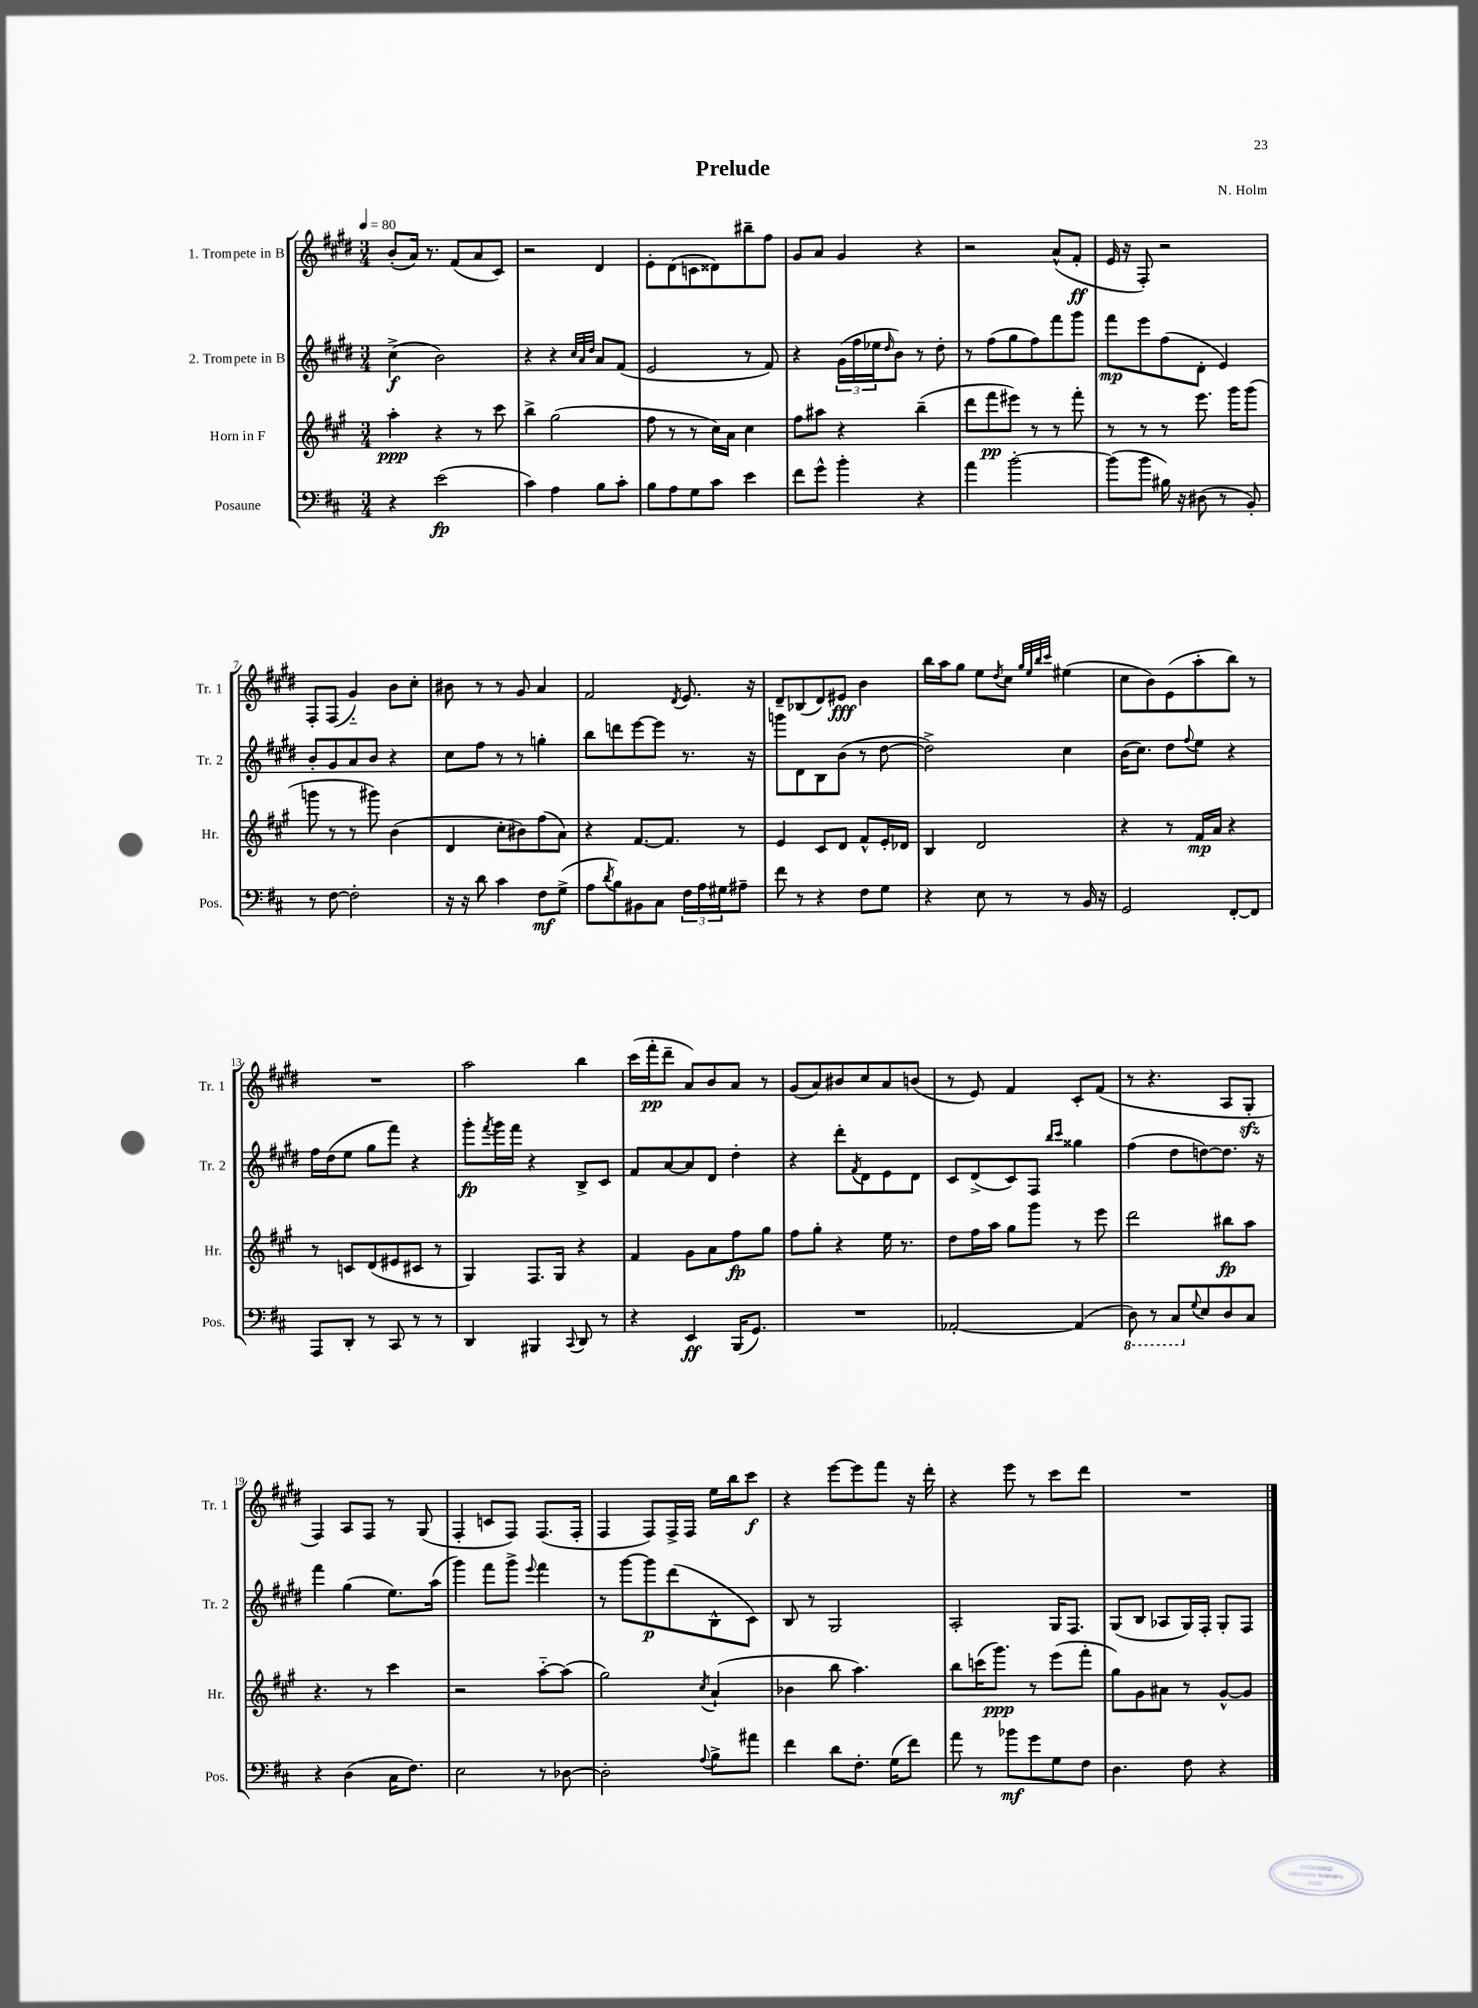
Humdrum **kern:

**kern	**dynam	**kern	**dynam	**kern	**dynam	**kern	**dynam
*part4	*part4	*part3	*part3	*part2	*part2	*part1	*part1
*staff4	*staff4	*staff3	*staff3	*staff2	*staff2	*staff1	*staff1
*I"Posaune	*	*I"Horn in F	*	*I"2. Trompete in B	*	*I"1. Trompete in B	*
*I'Pos.	*	*I'Hr.	*	*I'Tr. 2	*	*I'Tr. 1	*
*clefF4	*	*clefG2	*	*clefG2	*	*clefG2	*
*k[f#c#]	*	*k[f#c#g#]	*	*k[f#c#g#d#]	*	*k[f#c#g#d#]	*
*M3/4	*	*M3/4	*	*M3/4	*	*M3/4	*
*MM80	*	*MM80	*	*MM80	*	*MM80	*
=1	=1	=1	=1	=1	=1	=1	=1
4r	.	4aa'\	ppp	(4cc#^\	f	(8b'/L	.
.	.	.	.	.	.	16a/Jk)	.
.	.	.	.	.	.	8.r	.
(2e\	fp	4r	.	2b\)	.	.	.
.	.	.	.	.	.	(8f#/L	.
.	.	8r	.	.	.	8a/	.
.	.	8ccc#\	.	.	.	8c#/J)	.
=2	=2	=2	=2	=2	=2	=2	=2
4c#\)	.	4bb^\	.	4r	.	2r	.
4A\	.	(2gg#\	.	4r	.	.	.
.	.	.	.	32qqcc#/LLL	.	.	.
.	.	.	.	32qqa/	.	.	.
.	.	.	.	32qqdd#/JJJ	.	.	.
8B\L	.	.	.	8a/L	.	4d#/	.
8c#'\J	.	.	.	(8f#/J	.	.	.
=3	=3	=3	=3	=3	=3	=3	=3
8B\L	.	8ff#\	.	2e/	.	8e'\L	.
8A\	.	8r	.	.	.	(8d#\	.
8G\	.	8r	.	.	.	8cn\	.
8c#\J	.	16cc#\LL)	.	.	.	8d##X\)	.
.	.	16a\JJ	.	.	.	.	.
4e\	.	4cc#\	.	8r	.	8bb#X~\	.
.	.	.	.	8f#/)	.	8ff#\J	.
=4	=4	=4	=4	=4	=4	=4	=4
8f#\L	.	8ff#\L	.	4r	.	8g#/L	.
8g^^\J	.	8aa#X\J	.	.	.	8a/J	.
4b'\	.	4r	.	(24g#\LL	.	4g#/	.
.	.	.	.	24ff#\	.	.	.
.	.	.	.	24ee-X\J	.	.	.
.	.	.	.	16qqdd#/	.	.	.
.	.	.	.	8b\J)	.	.	.
4r	.	(4bb~\	.	8r	.	4r	.
.	.	.	.	8dd#'\	.	.	.
=5	=5	=5	=5	=5	=5	=5	=5
4a\	.	8ddd\L	.	8r	.	2r	.
.	.	8fff#\	pp	(8ff#\L	.	.	.
[2b'\	.	8eee#X\J)	.	8gg#\	.	.	.
.	.	8r	.	8ff#\)	.	.	.
.	.	8r	.	8fff#\	.	(8a^^/L	.
.	.	8fff#'\	.	8ggg#\J	.	8f#'/J	ff
=6	=6	=6	=6	=6	=6	=6	=6
(8b\L]	.	8r	.	8fff#\L	mp	16e/	.
.	.	.	.	.	.	16r	.
8b\J	.	8r	.	8eee\	.	8F#'/)	.
16B#X\)	.	8r	.	(8ff#\	.	2r	.
16r	.	.	.	.	.	.	.
(8D#X\	.	8.eee\	.	8d#'\J	.	.	.
8r	.	.	.	4e/)	.	.	.
.	.	16ggg#\KL	.	.	.	.	.
8BB'/)	.	(8ggg#\J	.	.	.	.	.
!!LO:LB:g=z
=7	=7	=7	=7	=7	=7	=7	=7
8r	.	8gggn\	.	8b'/L	.	8F#'/L	.
[8F#\	.	8r	.	8g#/	.	(8F#/J	.
2F#'\]	.	8r	.	8a/	.	4g#/)	.
.	.	8ggg#X\)	.	8b/J	.	.	.
.	.	(4b\	.	4r	.	8b\L	.
.	.	.	.	.	.	8cc#'\J	.
=8	=8	=8	=8	=8	=8	=8	=8
16r	.	4d/	.	8cc#\L	.	8b#X\	.
16r	.	.	.	.	.	.	.
8d\	.	.	.	8ff#\J	.	8r	.
4c#\	.	8cc#'\L	.	8r	.	8r	.
.	.	8b#X\)	.	8r	.	8g#/	.
8F#\L	mf	(8ff#\	.	4ggn'\	.	4a/	.
(8G^\J	.	8a\J)	.	.	.	.	.
=9	=9	=9	=9	=9	=9	=9	=9
8A\L	.	4r	.	8bb\L	.	2f#/	.
8qd/	.	.	.	.	.	.	.
8B\)	.	.	.	8dddn\	.	.	.
8BB#X\	.	[8.f#/L	.	[8eee\	.	.	.
8C#\J	.	.	.	8eee\J]	.	.	.
.	.	8.f#/J]	.	.	.	.	.
.	.	.	.	.	.	8qd#/	.
24F#\LL	.	.	.	8.r	.	8.e/	.
24A\	.	.	.	.	.	.	.
24G#X\J	.	.	.	.	.	.	.
8A#X~\J	.	8r	.	.	.	.	.
.	.	.	.	16r	.	16r	.
=10	=10	=10	=10	=10	=10	=10	=10
8f#\	.	4e/	.	8gggn\L	.	8d#~/L	.
8r	.	.	.	8d#\	.	(8B-X/	.
4r	.	8c#/L	.	8B\	.	8d#/)	.
.	.	8d/J	.	(8b\J	.	8e#X/J	fff
8F#\L	.	8f#^^/L	.	8r	.	4b\	.
8G\J	.	16e'/L	.	[8dd#\	.	.	.
.	.	16d-X/JJ	.	.	.	.	.
=11	=11	=11	=11	=11	=11	=11	=11
4r	.	4B/	.	2dd#^\])	.	16bb\LL	.
.	.	.	.	.	.	16aa\J	.
.	.	.	.	.	.	8gg#\J	.
8E\	.	2d/	.	.	.	8ee\L	.
.	.	.	.	.	.	8qdd#/	.
8r	.	.	.	.	.	8cc#\J	.
.	.	.	.	.	.	32qqgg#/LLL	.
.	.	.	.	.	.	32qqee/	.
.	.	.	.	.	.	32qqbb/	.
.	.	.	.	.	.	32qqccc#/JJJ	.
8r	.	.	.	4cc#\	.	(4ee#X\	.
16BB/	.	.	.	.	.	.	.
16r	.	.	.	.	.	.	.
=12	=12	=12	=12	=12	=12	=12	=12
2GG/	.	4r	.	(16b\KL	.	8cc#\L	.
.	.	.	.	8.cc#\J)	.	.	.
.	.	.	.	.	.	8b\)	.
.	.	8r	.	8dd#\L	.	(8e\	.
.	.	.	.	8qqff#/	.	.	.
.	.	16f#/LL	mp	8ee\J	.	8aa'\	.
.	.	16a/JJ	.	.	.	.	.
[8FF#'/L	.	4r	.	4r	.	8bb\J)	.
8FF#/J]	.	.	.	.	.	8r	.
!!LO:LB:g=z
=13	=13	=13	=13	=13	=13	=13	=13
8AAA/L	.	8r	.	16ff#\LL	.	2.r	.
.	.	.	.	(16dd#\J	.	.	.
8DD'/J	.	8cn/L	.	8ee\J	.	.	.
8r	.	(8d/	.	8gg#\L	.	.	.
8CC#/	.	8e#X/	.	8fff#\J)	.	.	.
8r	.	8c#X/J	.	4r	.	.	.
8r	.	8r	.	.	.	.	.
=14	=14	=14	=14	=14	=14	=14	=14
4DD/	.	4G#/)	.	8ggg#'\L	fp	2aa\	.
.	.	.	.	8qfff#/	.	.	.
.	.	.	.	16ggg#\L	.	.	.
.	.	.	.	16fff#\JJ	.	.	.
4BBB#X/	.	8.F#/L	.	4r	.	.	.
.	.	16G#/Jk	.	.	.	.	.
8qqCC#/	.	.	.	.	.	.	.
8DD/	.	4r	.	8B^/L	.	4bb\	.
8r	.	.	.	8c#/J	.	.	.
=15	=15	=15	=15	=15	=15	=15	=15
4r	.	4f#/	.	8f#/L	.	(16ccc#\LL	.
.	.	.	.	.	.	16fff#'\J	pp
.	.	.	.	[8a/	.	8ddd#~\J	.
4EE/	ff	8g#\L	.	8a/]	.	8a/L)	.
.	.	8a\	.	8d#/J	.	8b/	.
(16BBB/KL	.	8ff#\	fp	4dd#'\	.	8a/J	.
8.GG/J)	.	.	.	.	.	.	.
.	.	8gg#\J	.	.	.	8r	.
=16	=16	=16	=16	=16	=16	=16	=16
2.r	.	8ff#\L	.	4r	.	(8g#/L	.
.	.	8gg#'\J	.	.	.	8a/)	.
.	.	4r	.	8ddd#'\L	.	8b#X/	.
.	.	.	.	8qf#/	.	.	.
.	.	.	.	8d#\	.	8cc#/	.
.	.	16ee\	.	8e\	.	8a/	.
.	.	8.r	.	.	.	.	.
.	.	.	.	8d#\J	.	(8bn/J	.
=17	=17	=17	=17	=17	=17	=17	=17
[2AA-X'/	.	8dd\L	.	8c#/L	.	8r	.
.	.	16ff#\L	.	(8d#^/	.	8e/)	.
.	.	16aa\JJ	.	.	.	.	.
.	.	8gg#\L	.	8c#/)	.	4f#/	.
.	.	8ggg#\J	.	8F#/J	.	.	.
.	.	.	.	16qqbb/LL	.	.	.
.	.	.	.	16qqccc#/JJ	.	.	.
(4AA-/]	.	8r	.	4gg##X\	.	8c#'/L	.
.	.	8eee\	.	.	.	(8f#/J	.
=18	=18	=18	=18	=18	=18	=18	=18
*8ba	*	*	*	*	*	*	*
8DD\)	.	2ddd\	.	(4ff#\	.	8r	.
8r	.	.	.	.	.	4.r	.
8CC#/L	.	.	.	8dd#\L	.	.	.
*X8ba	*	*	*	*	*	*	*
8qqG/	.	.	.	.	.	.	.
8E/	.	.	.	[8ddn\)	.	.	.
8D/	.	8bb#X\L	fp	8.dd\J]	.	8A/L	.
8C#/J	.	8aa\J	.	.	.	8G#zz'/J	.
.	.	.	.	16r	.	.	.
!!LO:LB:g=z
=19	=19	=19	=19	=19	=19	=19	=19
4r	.	4.r	.	4fff#\	.	4F#/)	.
(4D\	.	.	.	(4gg#\	.	8A/L	.
.	.	8r	.	.	.	8F#/J	.
16C#\KL	.	4ccc#\	.	8.ee\L)	.	8r	.
8.F#\J)	.	.	.	.	.	.	.
.	.	.	.	.	.	(8G#/	.
.	.	.	.	(16aa\Jk	.	.	.
=20	=20	=20	=20	=20	=20	=20	=20
2E\	.	2r	.	4ggg#\)	.	4F#'/	.
.	.	.	.	8fff#\L	.	8cn/L	.
.	.	.	.	8ggg#^\J	.	8F#/J)	.
.	.	.	.	8qqeee/	.	.	.
8r	.	[8aa\L	.	4fff#\	.	(8.F#/L	.
[8D-X\	.	(8aa\J]	.	.	.	.	.
.	.	.	.	.	.	16F#'/Jk	.
=21	=21	=21	=21	=21	=21	=21	=21
2D-'\]	.	2gg#\)	.	8r	.	4F#/	.
.	.	.	.	[8ggg#\L	.	.	.
.	.	.	.	8ggg#\]	p	8F#/L)	.
.	.	.	.	(8ddd#\	.	16F#^/L	.
.	.	.	.	.	.	16F#/JJ	.
8qqA/	.	8qcc#/	.	.	.	.	.
8B^\L	.	(4a`/	.	8B^^\	.	16ee\LL	.
.	.	.	.	.	.	16bb\J	.
8a#X\J	.	.	.	8c#\J)	.	8ccc#\J	f
=22	=22	=22	=22	=22	=22	=22	=22
4f#\	.	4b-X\	.	8B/	.	4r	.
.	.	.	.	8r	.	.	.
8d\L	.	8bb\	.	2G#/	.	[8eee\L	.
8.F#'\J	.	4.aa\)	.	.	.	8eee\]	.
.	.	.	.	.	.	8fff#\J	.
(16G\KL	.	.	.	.	.	.	.
8f#\J)	.	.	.	.	.	16r	.
.	.	.	.	.	.	16ddd#'\	.
=23	=23	=23	=23	=23	=23	=23	=23
8a\	.	8bb\L	.	2A'/	.	4r	.
8r	.	(16cccn\K	.	.	.	.	.
.	.	8.ggg#\J)	ppp	.	.	.	.
8b-X\L	mf	.	.	.	.	8eee\	.
8g\	.	8r	.	.	.	8r	.
8G\	.	(8eee\L	.	16G#/KL	.	8ccc#\L	.
.	.	.	.	8.F#/J	.	.	.
8F#\J	.	8fff#'\J	.	.	.	8ddd#\J	.
=24	=24	=24	=24	=24	=24	=24	=24
4.D\	.	8gg#\L)	.	(8G#/L	.	2.r	.
.	.	8g#\	.	8B/J	.	.	.
.	.	8a#X\J	.	8A-X/L	.	.	.
8F#\	.	8r	.	16G#/L)	.	.	.
.	.	.	.	16F#'/JJ	.	.	.
4r	.	[8g#^^/L	.	8G#'/L	.	.	.
.	.	8g#/J]	.	8F#/J	.	.	.
==	==	==	==	==	==	==	==
*-	*-	*-	*-	*-	*-	*-	*-
